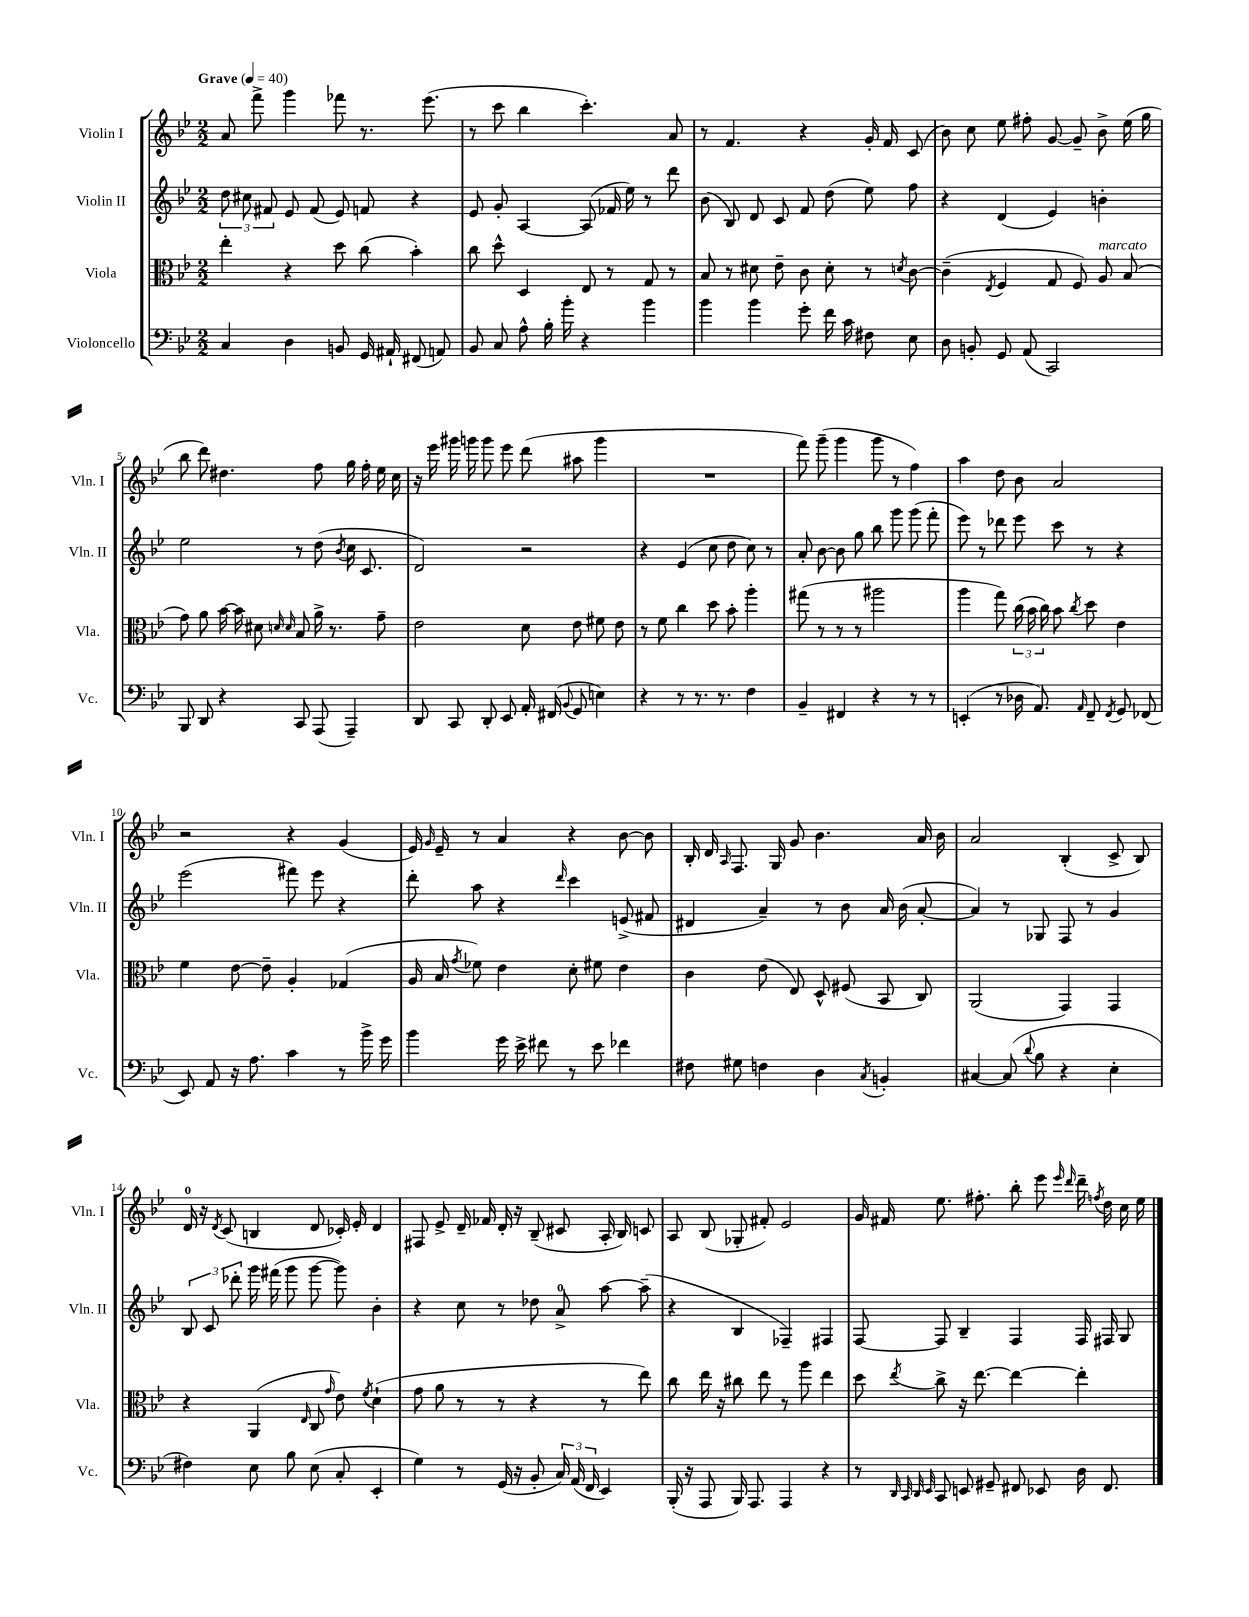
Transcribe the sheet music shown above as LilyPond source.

<<
\new StaffGroup <<
\new Staff = "s0" \with { instrumentName = "Violin I" shortInstrumentName = "Vln. I" } {
    \clef treble \key bes \major \numericTimeSignature \time 2/2 \tempo "Grave" 4 = 40
    \autoBeamOff a'8 f'''8-> g'''4 fes'''8 r8. ees'''8.( |
    r8 c'''8 bes''4 c'''4.-.) a'8 |
    r8 f'4. r4 g'16-. f'16 c'8( |
    bes'8) c''8 ees''8 fis''8-. g'8~ g'8-- bes'8-> ees''16( g''16 |
    bes''8 d'''8) dis''4. f''8 g''16 f''16-. ees''16 c''16 |
    r16 ees'''16 gis'''16 g'''16 g'''8 ees'''8 d'''8( ais''8 g'''4 |
    R1 |
    f'''8) g'''8--( g'''4 g'''8 r8 f''4) |
    a''4 d''8 bes'8 a'2 |
    r2 r4 g'4( |
    ees'16) \grace { g'16 } ees'16-- r8 a'4 r4 bes'8~ bes'8 |
    bes16-. d'16 \grace { a16 } f8. g16 g'8 bes'4. a'16 bes'16 |
    a'2 bes4-.( c'8-> bes8) |
    d'16-0 r16 \acciaccatura { d'8 } c'8( b4 d'8 ces'16-.) ees'16-. d'4 |
    fis8 ees'8-> d'16-- fes'16 d'16-. r16 bes8--( cis'8 a16-. bes16) c'8 |
    a8 bes8( ges8-. fis'8-.) ees'2 |
    g'16 fis'16 ees''8. fis''8.-. bes''8-. ees'''8 \grace { ees'''16 d'''16 } d'''16-- \acciaccatura { f''8 } d''16 c''16 ees''16 \bar "|." |
}
\new Staff = "s1" \with { instrumentName = "Violin II" shortInstrumentName = "Vln. II" } {
    \clef treble \key bes \major \numericTimeSignature \time 2/2
    \autoBeamOff \tuplet 3/2 { d''8 cis''8 fis'8 } ees'8 fis'8( ees'8) f'8 r4 |
    ees'8 g'8-. a4~ a8( fes'16 ees''16) r8 d'''8 |
    bes'8( bes8) d'8 c'8 f'8 d''8( ees''8) f''8 |
    r4 d'4( ees'4) b'4-. |
    ees''2 r8 d''8( \acciaccatura { bes'8 } c''16 c'8. |
    d'2) r2 |
    r4 ees'4( c''8 d''8 c''8) r8 |
    a'8-. bes'8~ bes'8 g''8 bes''8 g'''8 g'''8( f'''8-. |
    ees'''8) r8 des'''8 ees'''8 c'''8 r8 r4 |
    ees'''2( fis'''8) ees'''8 r4 |
    d'''8-. a''8 r4 \grace { d'''16 } c'''4 e'8->( fis'8 |
    dis'4 a'4--) r8 bes'8 a'16 bes'16( a'8~-. |
    a'4) r8 ges8 f8 r8 g'4 |
    \tuplet 3/2 { bes8 c'8 des'''8-. } g'''16 fis'''16( g'''8 g'''8~ g'''8) bes'4-. |
    r4 c''8 r8 des''8 a'8-0-> a''8~ a''8--( |
    r4 bes4 fes4--) fis4 |
    f8~ f8 bes4-- f4 f16 fis16 g8 \bar "|." |
}
\new Staff = "s2" \with { instrumentName = "Viola" shortInstrumentName = "Vla." } {
    \clef alto \key bes \major \numericTimeSignature \time 2/2
    \autoBeamOff ees''4-. r4 d''8 c''8( bes'4-.) |
    c''8 d''8-^ d4 ees8 r8 g8 r8 |
    bes8 r8 dis'8 ees'8-- c'8 dis'8-. r8 \acciaccatura { d'8 } c'8~ |
    c'4--( \acciaccatura { ees8 } f4 g8 f8) a8^\markup { \italic "marcato" } bes8( |
    g'8) a'8 bes'16~ bes'16 dis'8 \grace { d'16 d'16 } bes8 a'16-> r8. g'8-- |
    ees'2 d'8 ees'8 fis'8 ees'8 |
    r8 f'8 c''4 d''8 bes'8-. a''4-. |
    gis''8( r8 r8 r8 ais''2 |
    a''4 g''8) \tuplet 3/2 { c''16( bes'16 c''16) } bes'8 \acciaccatura { c''8 } d''8 ees'4 |
    f'4 ees'8~ ees'8-- a4-. ges4( |
    a16 bes16 \acciaccatura { g'8 } fes'8) ees'4 d'8-. fis'8 ees'4 |
    c'4 ees'8( ees8) d8-^ fis8( bes,8 c8) |
    a,2( g,4) g,4 |
    r4 a,4( \grace { ees16 } c8 \grace { g'16 } ees'8) \acciaccatura { f'8 } d'4-!( |
    g'8 a'8 r8 r8 r4 r8 ees''8) |
    c''8 ees''16 r16 cis''8 ees''8 r8 a''8 ees''4 |
    d''8 \acciaccatura { ees''8 } c''8-> r16 ees''8.~ ees''4~ ees''4-. \bar "|." |
}
\new Staff = "s3" \with { instrumentName = "Violoncello" shortInstrumentName = "Vc." } {
    \clef bass \key bes \major \numericTimeSignature \time 2/2
    \autoBeamOff c4 d4 b,8 g,16 ais,16-! fis,8( a,8) |
    bes,8 c8 a8-^ bes16-. bes'16-. r4 bes'4 |
    bes'4 bes'4 g'8-. f'16 c'16 fis8 ees8 |
    d8 b,8-. g,8 a,8( c,2) |
    bes,,8 d,8 r4 c,8 a,,8( a,,4--) |
    d,8 c,8 d,8-. ees,8 a,16-. fis,16( \appoggiatura { bes,8 } g,8 e4) |
    r4 r8 r8. r8. f4 |
    bes,4-- fis,4 r4 r8 r8 |
    e,4-.( r8 des16 a,8.) \grace { a,16 } f,8-- \acciaccatura { f,8 } g,8 fes,8( |
    ees,8) a,8 r16 a8. c'4 r8 bes'16-> g'16 |
    bes'4 g'16 ees'16-> fis'8 r8 ees'8 fes'4 |
    fis8 gis8 f4 d4 \acciaccatura { c8 } b,4-. |
    cis4~ cis8( \appoggiatura { d'8 } bes8 r4 ees4-. |
    fis4) ees8 bes8 ees8( c8-. ees,4-. |
    g4) r8 g,16( r16 bes,8-. \tuplet 3/2 { c16) a,16( f,16 } ees,4) |
    bes,,16-.( r16 a,,8 bes,,16) a,,8. a,,4 r4 |
    r8 \grace { d,32 c,32 d,32 ees,32 } c,8 e,8 gis,8-- fis,8 ees,8 d16 fis,8. \bar "|." |
}
>>
>>
